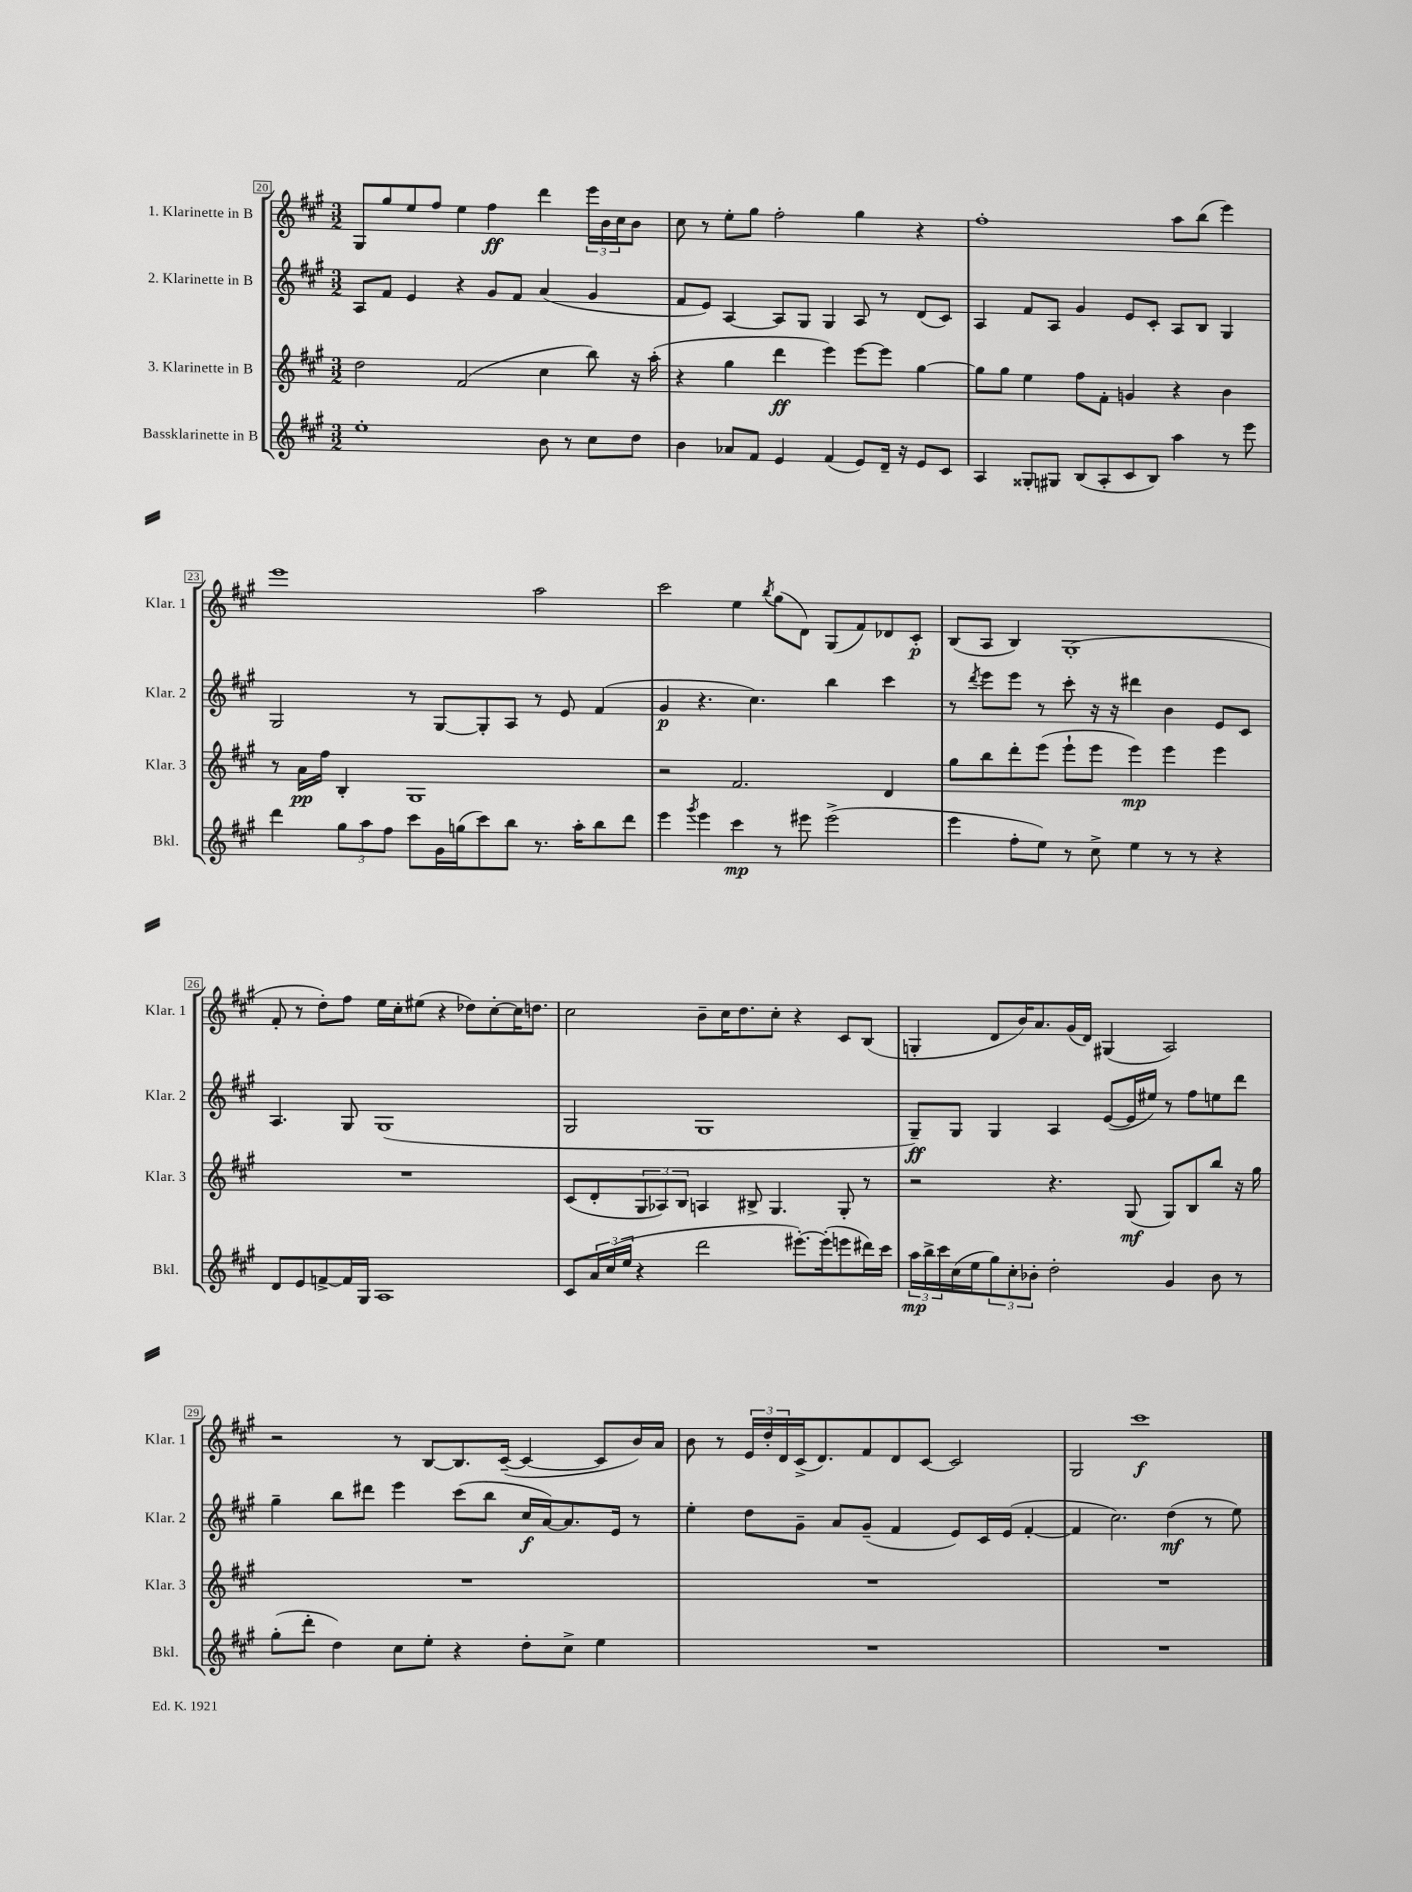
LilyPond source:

<<
\new StaffGroup <<
\new Staff = "s0" \with { instrumentName = "1. Klarinette in B" shortInstrumentName = "Klar. 1" } {
    \clef treble \key a \major \numericTimeSignature \time 3/2
    gis8 gis''8 e''8 fis''8 e''4 fis''4\ff d'''4 \tuplet 3/2 { e'''16 b'16 cis''16 } b'8 |
    cis''8 r8 e''8-. gis''8 fis''2-. gis''4 r4 |
    fis''1-. a''8 b''8( e'''4) |
    e'''1 a''2 |
    cis'''2 e''4 \acciaccatura { b''8 } gis''8( d'8) gis8( fis'8) des'8 cis'8-.\p |
    b8( a8 b4) gis1-.( |
    fis'8-. r8 d''8-.) fis''8 e''16 cis''16-. eis''8( r4 des''8) cis''8~-. cis''16 d''8. |
    cis''2 b'8-- cis''16 d''8. cis''8-. r4 cis'8 b8( |
    g4-. d'8 b'16) a'8. gis'16( d'16) gis4( a2) |
    r2 r8 b8~ b8. cis'16~--( cis'4~ cis'8 b'16) a'16 |
    b'8 r8 \tuplet 3/2 { e'16 d''16-. d'16 } cis'16->( d'8.) fis'8 d'8 cis'8~ cis'2 |
    gis2 cis'''1\f \bar "|." |
}
\new Staff = "s1" \with { instrumentName = "2. Klarinette in B" shortInstrumentName = "Klar. 2" } {
    \clef treble \key a \major \numericTimeSignature \time 3/2
    a8 fis'8 e'4 r4 gis'8 fis'8 a'4( gis'4 |
    fis'8 e'8) a4~ a8 gis8 gis4 a8 r8 d'8( cis'8) |
    a4 fis'8 a8 gis'4 e'8 cis'8-. a8 b8 gis4 |
    gis2 r8 gis8~ gis8-. a8 r8 e'8 fis'4( |
    gis'4\p r4. cis''4.) b''4 cis'''4 |
    r8 \acciaccatura { d'''8 } e'''8 e'''8 r8 cis'''8-. r16 r16 dis'''4 b'4 e'8 cis'8 |
    a4. gis8 gis1( |
    gis2 gis1 |
    gis8--\ff) gis8 gis4 a4 e'8~( e'16 eis''16) r8 fis''8 e''8 d'''8 |
    gis''4-- b''8 dis'''8 e'''4 cis'''8( b''8 cis''16\f a'16~) a'8. e'16 r8 |
    e''4-. d''8 gis'8-- a'8 gis'8--( fis'4 e'8) cis'16 e'16( fis'4~-. |
    fis'4 cis''2.) d''4\mf( r8 e''8) \bar "|." |
}
\new Staff = "s2" \with { instrumentName = "3. Klarinette in B" shortInstrumentName = "Klar. 3" } {
    \clef treble \key a \major \numericTimeSignature \time 3/2
    d''2 fis'2( cis''4 b''8) r16 a''16-.( |
    r4 gis''4 d'''4\ff e'''4) e'''8~ e'''8 gis''4~ |
    gis''8 gis''8 e''4 fis''8 fis'8-. g'4 r4 b'4 |
    r8 a'16\pp fis''16 b4-. gis1 |
    r2 fis'2. d'4 |
    gis''8 b''8 d'''8-. e'''8( e'''8-! e'''8 e'''4\mp) e'''4 e'''4 |
    R1. |
    cis'8( d'8-. \tuplet 3/2 { gis8 aes8) b8 } a4 bis8-> gis4. gis8-. r8 |
    r2 r4. gis8\mf( gis8) b8 b''8 r16 gis''16 |
    R1. |
    R1. |
    R1. \bar "|." |
}
\new Staff = "s3" \with { instrumentName = "Bassklarinette in B" shortInstrumentName = "Bkl." } {
    \clef treble \key a \major \numericTimeSignature \time 3/2
    e''1-. b'8 r8 cis''8 d''8 |
    b'4 aes'8 fis'8 e'4 fis'4( e'8) d'16-- r16 e'8 cis'8 |
    a4 gisis8-. gis8 b8( a8-. cis'8 b8) a''4 r8 e'''8 |
    d'''4 \tuplet 3/2 { gis''8 a''8 fis''8 } cis'''8 gis'16 g''16( cis'''8) b''8 r8. a''16-. b''8 d'''8 |
    e'''4 \acciaccatura { gis'''8 } e'''4 cis'''4\mp r8 eis'''8 eis'''2->( |
    e'''4 fis''8-. e''8) r8 cis''8-> e''4 r8 r8 r4 |
    d'8 e'8 f'8~-> f'16 gis16 a1 |
    cis'8 \tuplet 3/2 { a'16 cis''16( e''16 } r4 d'''2 eis'''8.~-.) eis'''16-.( e'''8 dis'''16) cis'''16 |
    \tuplet 3/2 { a''16\mp b''16-> cis'''16 } cis''16( e''16 \tuplet 3/2 { gis''8) cis''8-. bes'8-. } d''2-. gis'4 bes'8 r8 |
    gis''8-.( d'''8-. d''4) cis''8 e''8-. r4 d''8-. cis''8-> e''4 |
    R1. |
    R1. \bar "|." |
}
>>
>>
\layout { \context { \Score currentBarNumber = #20 \override BarNumber.stencil = #(make-stencil-boxer 0.1 0.3 ly:text-interface::print) } }
